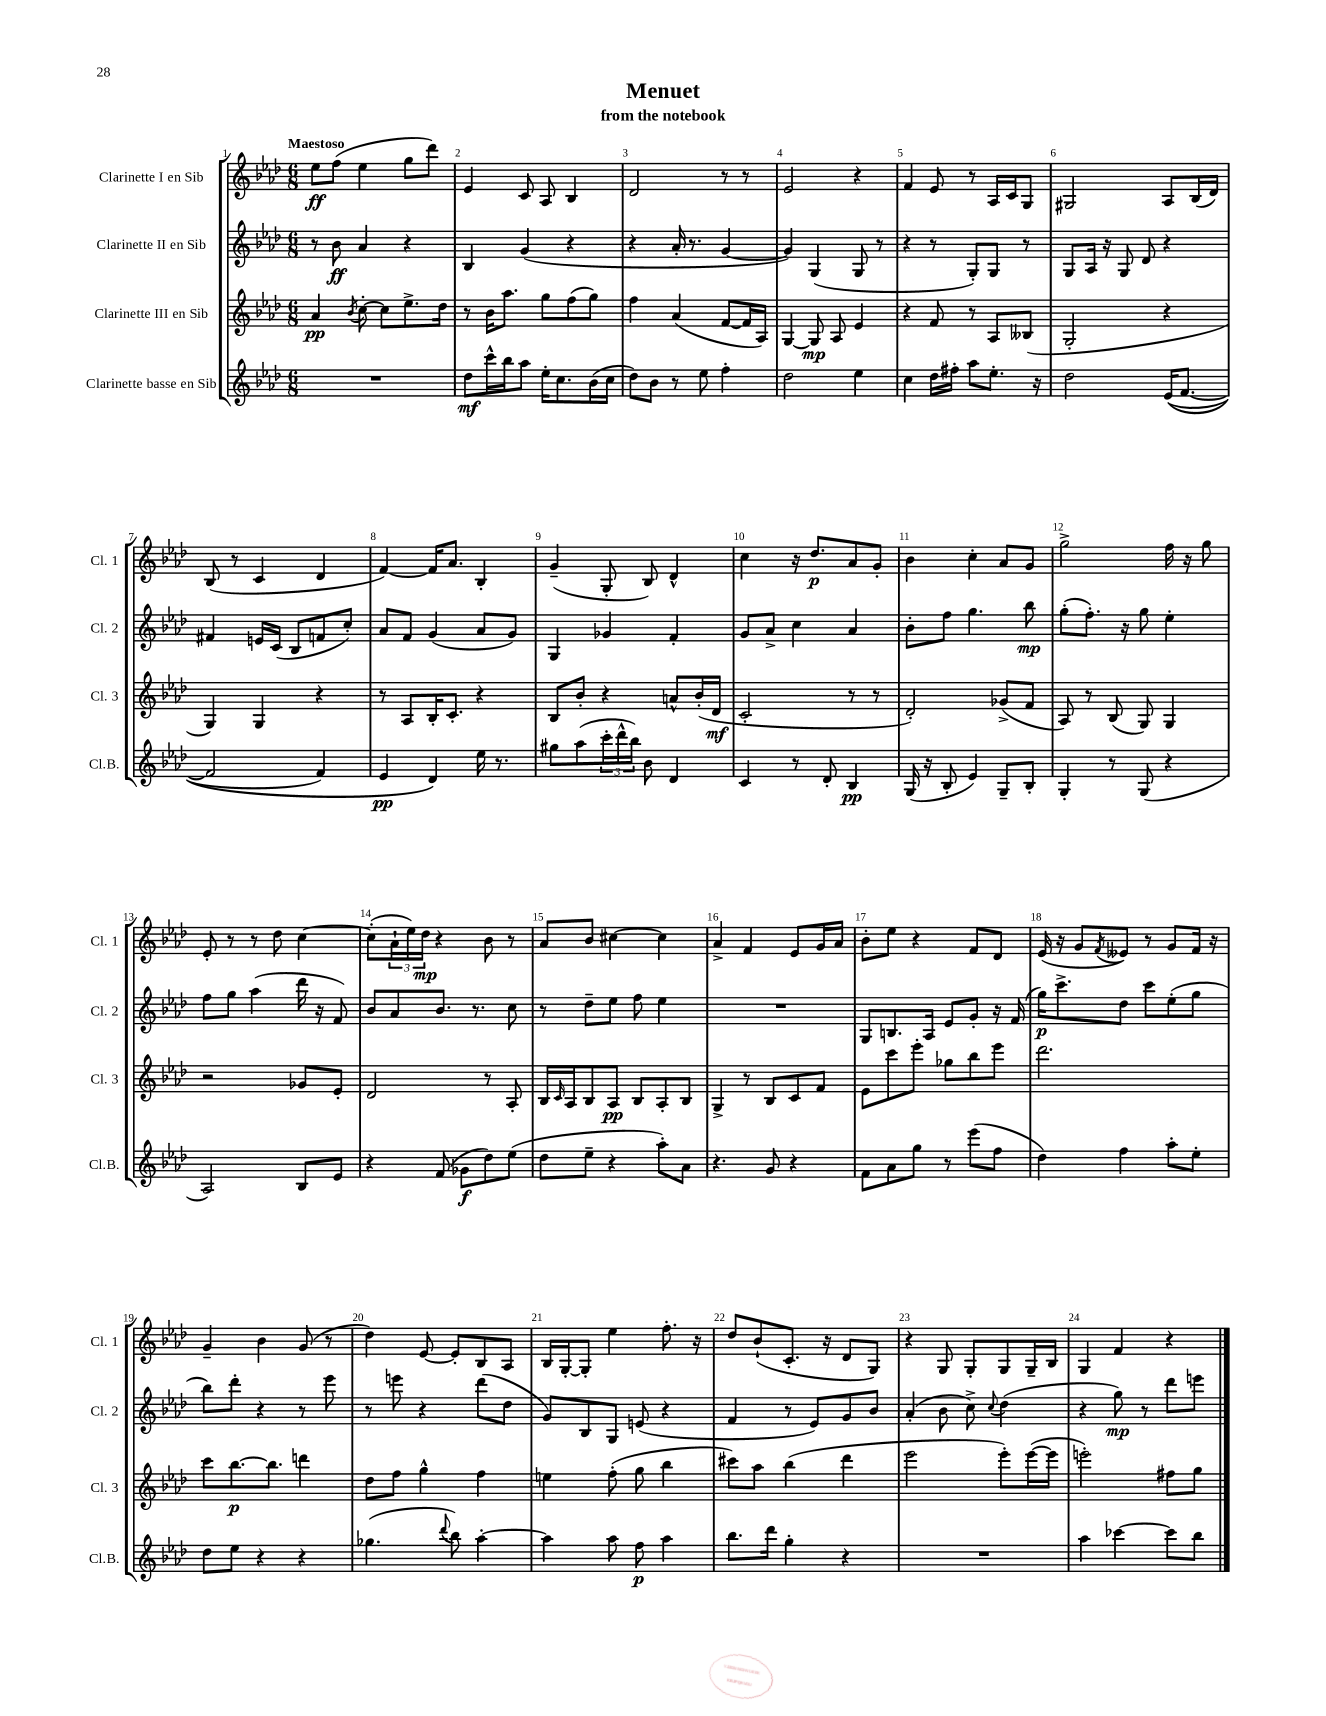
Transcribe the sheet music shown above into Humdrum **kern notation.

**kern	**kern	**kern	**kern
*staff4	*staff3	*staff2	*staff1
*clefG2	*clefG2	*clefG2	*clefG2
*k[b-e-a-d-]	*k[b-e-a-d-]	*k[b-e-a-d-]	*k[b-e-a-d-]
*M6/8	*M6/8	*M6/8	*M6/8
2.r	4a-	8r	8ee-
.	.	8b-	(8ff
.	8qb-	.	.
.	[8cc'	4a-	4ee-
.	8cc]	.	.
.	8.ee-^	4r	8gg
.	.	.	8ddd-)
.	16dd-	.	.
=	=	=	=
8dd-	8r	4B-	4e-
16ccc^^	16b-	.	.
16bb-	8.aa-	.	.
8aa-	.	(4g	8c
16ee-'	8gg	.	8A-
8.cc	.	.	.
.	(8ff	4r	4B-
(16b-	8gg)	.	.
16cc	.	.	.
=	=	=	=
8dd-)	4ff	4r	2d-
8b-	.	.	.
8r	(4a-	16a-'	.
.	.	8.r	.
8ee-	.	.	.
4ff'	[8f	[4g	8r
.	16f]	.	8r
.	16A-)	.	.
=	=	=	=
2dd-	[4G	4g])	2e-
.	8G]	(4G	.
.	8A-	.	.
4ee-	4e-	8G	4r
.	.	8r	.
=	=	=	=
4cc	4r	4r	4f
16dd-	8f	8r	8e-
16ff#'	.	.	.
8aa-	8r	8G')	8r
8.ee-'	8A-	8G	16A-
.	.	.	16c
.	(8B--	8r	8G
16r	.	.	.
=	=	=	=
2dd-	2G'	8G	2G#
.	.	16A-	.
.	.	16r	.
.	.	8G	.
.	.	8d-	.
&((16e-	4r	4r	8A-
[8.f	.	.	.
.	.	.	(16B-
.	.	.	16d-)
=	=	=	=
2f]	4G)	4f#	(8B-
.	.	.	8r
.	4G	16e	4c
.	.	(16c	.
.	.	8B-	.
4f)	4r	8f	4d-
.	.	8cc')	.
=	=	=	=
4e-	8r	8a-	[4f)
.	8A-	8f	.
4d-&)	16B-'	(4g	16f]
.	8.c'	.	8.a-
16ee-	4r	8a-	4B-'
8.r	.	.	.
.	.	8g)	.
=	=	=	=
8gg#	8B-	4G	(4g~
(8aa-	8b-'	.	.
24ccc'	4r	4g-	8G'
24ddd-^^	.	.	.
24bb-)	.	.	.
8b-	.	.	8B-)
4d-	8a^^	4f'	4d-^^
.	(16b-'	.	.
.	16d-	.	.
=	=	=	=
4c	2c'	8g	4cc
.	.	8a-^	.
8r	.	4cc	16r
.	.	.	8.dd-
8d-'	.	.	.
4B-	8r	4a-	8a-
.	8r	.	8g'
=	=	=	=
(16G	2d-')	8b-'	4b-
16r	.	.	.
8B-'	.	8ff	.
4e-)	.	4.gg	4cc'
8G~	(8g-^	.	8a-
8B-'	8f	8bb-	8g
=	=	=	=
4G'	8A-)	(8gg'	2gg^
.	8r	8.ff')	.
8r	(8B-	.	.
.	.	16r	.
(8G	8G)	8gg	.
4r	4G	4ee-'	16ff
.	.	.	16r
.	.	.	8gg
=	=	=	=
2A-)	2r	8ff	8e-'
.	.	8gg	8r
.	.	(4aa-	8r
.	.	.	8dd-
8B-	8g-	16ddd-	[4cc
.	.	16r	.
8e-	8e-'	8f)	.
=	=	=	=
4r	2d-	8b-	(8cc']
.	.	8a-	24a-`
.	.	.	24ee-)
.	.	.	24dd-
(8f	.	8.b-	4r
8g-	.	.	.
.	.	8.r	.
8dd-)	8r	.	8b-
(8ee-	8A-'	8cc	8r
=	=	=	=
8dd-	16B-	8r	8a-
.	16qqc	.	.
.	16A-	.	.
8ee-~	8B-	8dd-~	8b-
4r	8A-	8ee-	[4cc#
.	8B-	8ff	.
8aa-')	8A-'	4ee-	4cc#]
8a-	8B-	.	.
=	=	=	=
4.r	4G^	2.r	4a-^
.	8r	.	4f
8g	8B-	.	.
4r	8c	.	8e-
.	8f	.	16g
.	.	.	16a-
=	=	=	=
8f	8e-	8G	8b-'
8a-	8ccc	8.B	8ee-
8gg	8eee-'	.	4r
.	.	16A-	.
8r	8gg-	8e-	.
(8eee-	8bb-	8g'	8f
8ff	8eee-	16r	8d-
.	.	(16f	.
=	=	=	=
4dd-)	2.ddd-	16gg)	(16e-
.	.	8.ccc^	16r
.	.	.	8g
.	.	.	8qf
4ff	.	8dd-	8e--)
.	.	8ccc	8r
8aa-'	.	(8ee-'	8g
8ee-'	.	8gg	16f
.	.	.	16r
=	=	=	=
8dd-	8ccc	8bb-)	4g~
8ee-	[8.bb-	8ddd-'	.
4r	.	4r	4b-
.	8.bb-]	.	.
4r	4ddd	8r	(8g
.	.	8eee-	8r
=	=	=	=
(4.gg-	8dd-	8r	4dd-)
.	8ff	8eee	.
.	4gg^^	4r	[8e-
8qqddd-	.	.	.
8bb-)	.	.	8e-']
[4aa-'	4ff	(8ddd-	8B-
.	.	8dd-	8A-
=	=	=	=
4aa-]	4ee	8g)	16B-
.	.	.	[16G'
.	.	8B-	8G']
8aa-	(8ff'	8G	4ee-
8ff	8gg	(8e	.
4aa-	4bb-	4r	8.ff'
.	.	.	16r
=	=	=	=
8.bb-	8ccc#)	4f	8dd-
.	8aa-	.	(8b-`
16ddd-	.	.	.
4gg'	(4bb-	8r	8.c'
.	.	8e-)	.
.	.	.	16r
4r	4ddd-	8g	8d-
.	.	8b-	8G)
=	=	=	=
2.r	2eee-	(4a-'	4r
.	.	8b-	8G
.	.	8cc^)	8G'
.	.	8qqcc	.
.	8eee-')	(4dd-	8G
.	([16eee-	.	16G~
.	16eee-]	.	16B-
=	=	=	=
4aa-	2eee')	4r	4G
[4ccc-	.	8gg)	4f
.	.	8r	.
8ccc-]	8ff#	8ddd-	4r
8bb-	8gg	8eee	.
==	==	==	==
*-	*-	*-	*-
